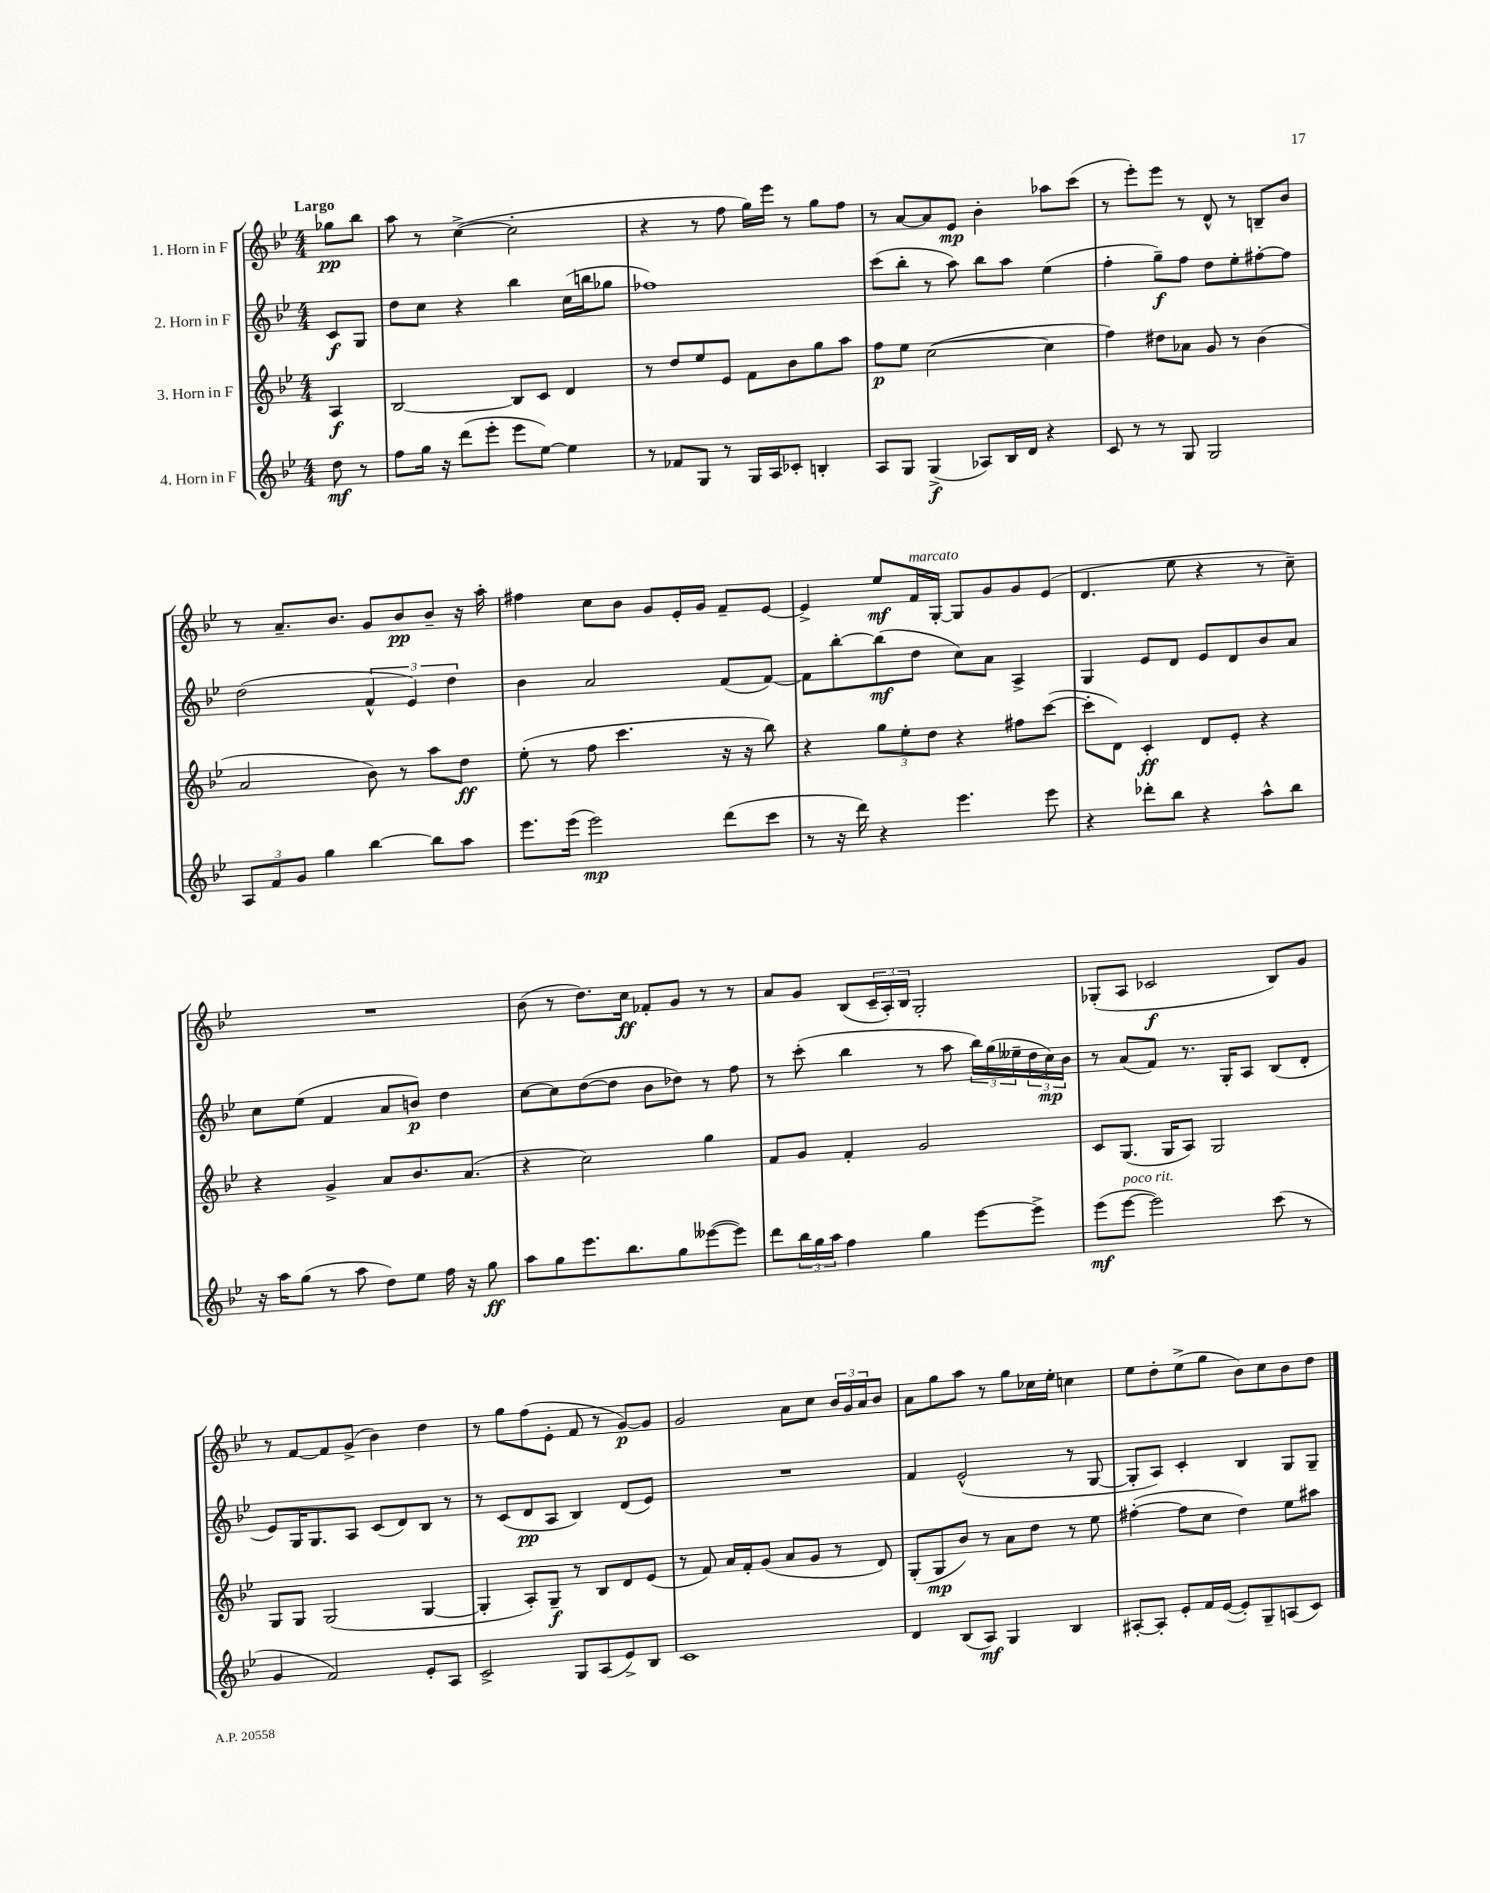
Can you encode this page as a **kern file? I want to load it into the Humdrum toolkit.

**kern	**kern	**kern	**kern
*staff4	*staff3	*staff2	*staff1
*clefG2	*clefG2	*clefG2	*clefG2
*k[b-e-]	*k[b-e-]	*k[b-e-]	*k[b-e-]
*M4/4	*M4/4	*M4/4	*M4/4
8dd	4A	8c	8gg-
8r	.	8G	8bb-
=	=	=	=
8ff	[2B-	8dd	8aa
16gg	.	8cc	8r
16r	.	.	.
(8ddd	.	4r	([4cc^
8eee-'	.	.	.
8eee-	8B-]	4bb-	2cc']
[8ee-)	8c	.	.
4ee-]	4d	(16cc	.
.	.	16bb	.
.	.	8gg-	.
=	=	=	=
8r	8r	1ff-)	4r
8f-	8dd	.	.
8G	8ee-	.	8r
8r	8e-	.	8ff
16G	8f	.	16gg)
16A	.	.	16eee-
8c-'	8b-	.	8r
4B'	8gg	.	8gg
.	8aa	.	8ff
=	=	=	=
8A	8ff	(8ccc	8r
8G	8ee-	8bb-'	[8a
(4G^	([2cc	8r	8a]
.	.	8aa)	8e-
8A-)	.	8bb-	4b-'
16B-	.	8aa	.
16d	.	.	.
4r	4cc]	(4ee-	8aa-
.	.	.	(8ccc
=	=	=	=
8c	4ff)	4ff'	8r
8r	.	.	8eee-')
8r	8dd#	8gg~)	8eee-
8G	8a-	8ff	8r
2G	8g	8dd	8d^^
.	8r	8ee-'	8r
.	(4b-	[8ff#'	8B~
.	.	8ff#]	8b-
=	=	=	=
12A	2a	(2dd	8r
12f	.	.	.
.	.	.	8.a~
12g	.	.	.
4gg	.	.	.
.	.	.	8.b-
[4bb-	8b-)	6f^^	8g
.	8r	.	8b-
.	.	6e-)	.
8bb-]	8aa	.	8b-~
.	.	6dd	.
8aa	8dd	.	16r
.	.	.	16aa'
=	=	=	=
8.eee-	(8ee-'	4b-	4ff#
.	8r	.	.
(16eee-	.	.	.
2eee-)	8ff	2a	8cc
.	4.ccc	.	8b-
.	.	.	8g
.	.	.	16e-'
.	.	.	16g
(8ddd	16r	(8f	8f~
.	16r	.	.
8ccc	8bb-)	[8f)	[8e-
=	=	=	=
8r	4r	8f]	4e-^]
16r	.	[8bb-'	.
16ddd)	.	.	.
4r	12gg	(8bb-]	8ee-
.	12ee-'	.	.
.	.	8dd	16f
.	12dd	.	.
.	.	.	[16G'
4.eee-	4r	8cc)	8G]
.	.	8a	8g
.	8ff#	4A^	8g
8eee-	([8ccc	.	(8e-
=	=	=	=
4r	8ccc']	4G	4.d
.	8d)	.	.
8ddd-'	4c'	8e-	.
8bb-	.	8d	8ee-
4r	8d	8e-	4r
.	8e-'	8d	.
8aa^^	4r	8b-	8r
8bb-	.	8a	8cc~)
=	=	=	=
16r	4r	8cc	1r
16aa	.	.	.
(8gg	.	(8ee-	.
8r	4g^	4f	.
8aa	.	.	.
8dd)	8a	8a	.
8ee-	8.b-	8b)	.
16ff	.	4dd	.
16r	(8.a	.	.
8gg	.	.	.
=	=	=	=
8aa	4r	[8cc	(8b-
8gg	.	8cc]	8r
8.eee-	2cc)	([8dd	8.dd)
.	.	8dd]	.
8.bb-	.	.	16cc
.	.	8b-	8f-'
8gg	.	8dd-)	8g
([8eee--	4gg	8r	8r
8eee--])	.	8ff	8r
=	=	=	=
8ddd	8f	8r	8a
24bb-	8g	(8ccc'	8g
24gg	.	.	.
24aa	.	.	.
4ff	4f'	4bb-	(8B-
.	.	.	24c~
.	.	.	24A')
.	.	.	24B-
4gg	2g	8r	2G'
.	.	8aa	.
[8eee-	.	24bb-)	.
.	.	(24gg	.
.	.	24ee--~	.
8eee-^]	.	24dd	.
.	.	24cc)	.
.	.	24b-	.
=	=	=	=
(8eee-	8c	8r	(8G-'
[8eee-	(8.G	(8a	8A
2eee-])	.	8f)	2c-
.	16G	.	.
.	8A)	8.r	.
.	2G	.	.
.	.	16G'	.
.	.	8A	.
(8ccc	.	(8B-	8B-)
8r	.	8d'	8g
=	=	=	=
4g	8G	8e-)	8r
.	8G	16G	[8f
.	.	8.G	.
2f)	(2G	.	8f]
.	.	8A	(8g^
.	.	(8c	4b-)
.	.	8d)	.
8e-'	[4G	8B-	4dd
8A	.	8r	.
=	=	=	=
2c^	4G']	8r	8r
.	.	(8c	8gg
.	8A')	8d	(8ff
.	8G~	8A	8e-'
8G	8r	4B-)	8f
(8A	8B-	.	8r
8e-^)	8d	(8d	[8g)
8B-	(8e-	8e-)	8g]
=	=	=	=
1c	8r	1r	2g
.	8f)	.	.
.	16a	.	.
.	16f'	.	.
.	(8g	.	.
.	8a	.	8a
.	8g	.	8cc
.	8r	.	24b-
.	.	.	24g
.	.	.	24a
.	8d)	.	8b-
=	=	=	=
4d	(8G'	4f	8a
.	8G	.	8gg
(8B-	8b-)	(2e-^^	8aa
8A)	8r	.	8r
4G	8a	.	8gg
.	8dd	.	16cc-
.	.	.	16ee-'
4B-	8r	8r	4cc
.	8ee-	[8G	.
=	=	=	=
[8A#'	([4ff#'	8G']	8ee-
8A#']	.	8A)	8dd'
8e-'	8ff#]	4c'	(8ee-^
16f	8cc	.	8gg
([16e-	.	.	.
8e-'])	4dd)	4B-	8b-)
8G~	.	.	8cc
(8A	8ee-	8G	8b-
8c)	8aa#	8G~	8dd
==	==	==	==
*-	*-	*-	*-
